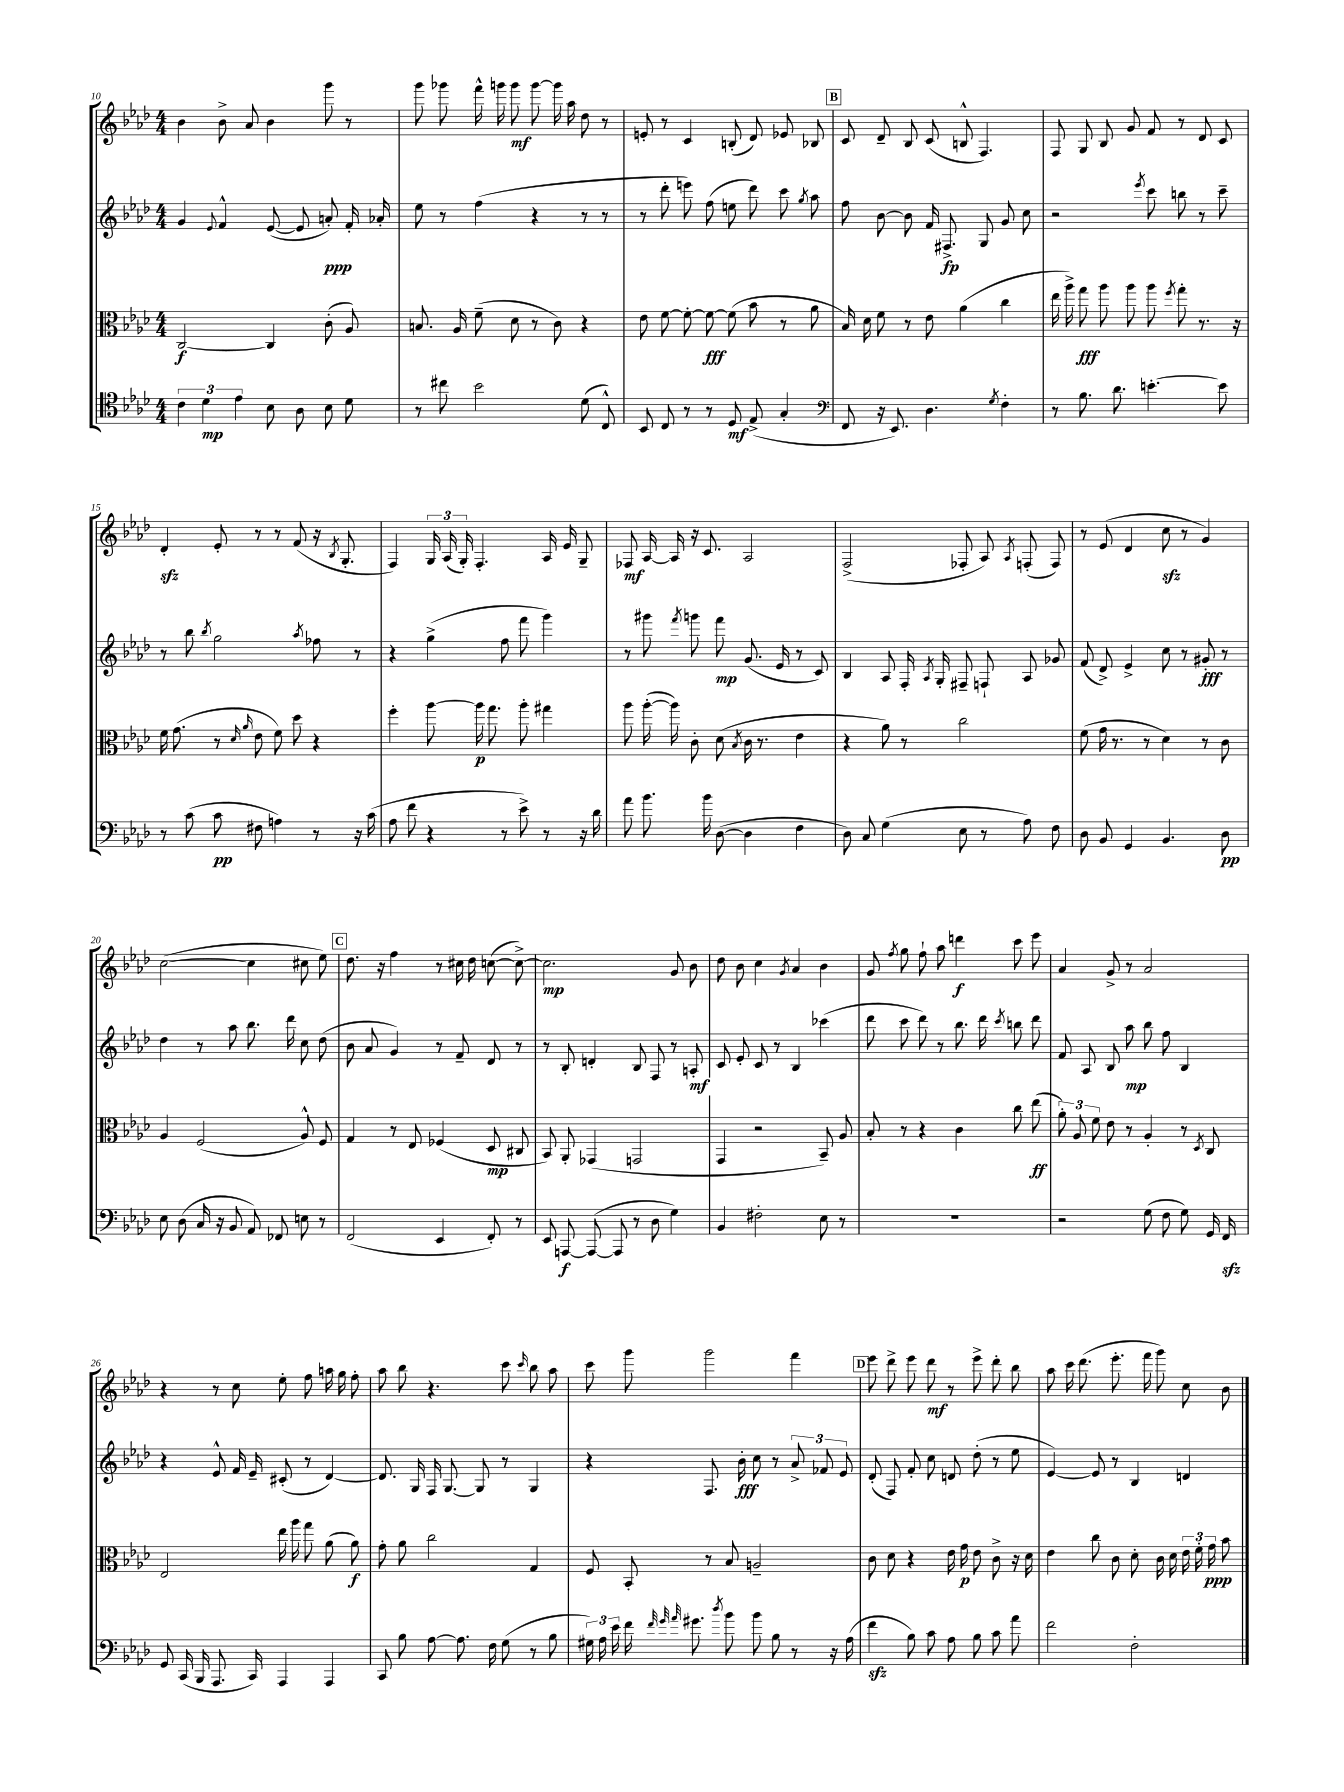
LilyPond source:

<<
\new StaffGroup <<
\new Staff = "s0" {
    \clef treble \key aes \major \numericTimeSignature \time 4/4
    \autoBeamOff bes'4 bes'8-> aes'8 bes'4 g'''8 r8 |
    g'''8 ges'''8 f'''16-^ g'''16 g'''8\mf g'''8~ g'''16 aes''16 des''8 r8 |
    e'8-. r8 c'4 b8-.( des'8) ees'8 bes8 |
    \mark \markup { \box "B" } c'8 des'8-- bes8 c'8( b8-^ f4.) |
    f8 g8 bes8 g'8 f'8 r8 des'8 c'8 |
    des'4-.\sfz ees'8-. r8 r8 f'8( r16 \acciaccatura { bes8 } g8.-. |
    f4) \tuplet 3/2 { g16 aes16( g16-.) } f4.-. aes16 ees'16 g8-- |
    fes8\mf aes16~ aes16 r16 c'8. aes2 |
    f2->( fes8-. aes8) \acciaccatura { aes8 } f8-.( f8) |
    r8 ees'8( des'4 c''8\sfz r8 g'4) |
    c''2~( c''4 cis''8 ees''8) |
    \mark \markup { \box "C" } des''8. r16 f''4 r8 cis''16 des''16 c''8~( c''8~->) |
    c''2.\mp g'8 bes'8 |
    des''8 bes'8 c''4 \acciaccatura { g'8 } aes'4 bes'4 |
    g'8 \acciaccatura { f''8 } g''8 f''8-! aes''8 d'''4\f c'''8 ees'''8 |
    aes'4 g'8-> r8 aes'2 |
    r4 r8 c''8 ees''8-. f''8 a''16 g''16 f''8-. |
    aes''8 bes''8 r4. c'''8 \grace { c'''16 } bes''8 aes''8 |
    c'''8 g'''8 g'''2 f'''4 |
    \mark \markup { \box "D" } ees'''8 des'''8-> ees'''8 des'''8\mf r8 ees'''8-> des'''8-. bes''8 |
    aes''8 c'''16 des'''8.( ees'''8.-. f'''16 g'''8) c''8 bes'8 \bar "|." |
}
\new Staff = "s1" {
    \clef treble \key aes \major \numericTimeSignature \time 4/4
    \autoBeamOff g'4 \appoggiatura { ees'8 } f'4-^ ees'8~( ees'8 a'8-.\ppp) f'16-. aes'16-. |
    ees''8 r8 f''4( r4 r8 r8 |
    r8 des'''8-. e'''8) f''8( e''8 des'''8) c'''8 \acciaccatura { g''8 } aes''8 |
    \mark \markup { \box "B" } f''8 bes'8~ bes'8 f'16 fis8.->\fp g8 g'8 c''8 |
    r2 \acciaccatura { ees'''8 } c'''8 b''8 r8 c'''8-- |
    r8 bes''8 \acciaccatura { bes''8 } g''2 \acciaccatura { aes''8 } fes''8 r8 |
    r4 g''4->( f''8 f'''8 g'''4) |
    r8 gis'''8 \acciaccatura { f'''8 } g'''8 f'''8\mp g'8.( ees'16 r8 c'8) |
    bes4 aes8 f16-. \acciaccatura { aes8 } g16-. fis8-- f8-! aes8 ges'8 |
    f'8( des'8->) ees'4-> c''8 r8 gis'8-.\fff r8 |
    des''4 r8 aes''8 bes''8. des'''16 c''8 des''8( |
    \mark \markup { \box "C" } bes'8 aes'8 g'4) r8 f'8-- des'8 r8 |
    r8 bes8-. d'4-. bes8 f8 r8 a8-.\mf |
    c'8 ees'8-. c'8 r8 bes4 ces'''4( |
    des'''8 c'''8 des'''8) r8 bes''8. des'''16 \acciaccatura { c'''8 } b''8 des'''8 |
    f'8 aes8 bes8 aes''8\mp bes''8 f''8 bes4 |
    r4 ees'8-^ f'16 ees'16-- cis'8-.( r8 des'4~) |
    des'8. g16 f16 g8.~ g8 r8 g4 |
    r4 f8. bes'16-.\fff c''8 r8 \tuplet 3/2 { aes'8-> fes'8 ees'8 } |
    \mark \markup { \box "D" } des'8-.( f8) f'8-. c''8 d'8 des''8-.( r8 ees''8 |
    ees'4~) ees'8 r8 bes4 d'4 \bar "|." |
}
\new Staff = "s2" {
    \clef alto \key aes \major \numericTimeSignature \time 4/4
    \autoBeamOff c2~\f c4 c'8-.( aes8) |
    b8. aes16 f'8--( des'8 r8 c'8) r4 |
    ees'8 f'8~ f'8~-. f'8~\fff f'8( bes'8 r8 aes'8 |
    \mark \markup { \box "B" } bes16) des'16 f'8 r8 ees'8 aes'4( c''4 |
    ees''16 aes''16->) g''8\fff aes''8 aes''8 aes''8 \acciaccatura { f''8 } g''8-. r8. r16 |
    f'16 g'8.( r8 \grace { des'16 aes'16 } ees'8 f'8) des''8 r4 |
    f''4-. aes''8~ aes''16\p g''8. aes''8-. gis''4 |
    aes''8 aes''16~-.( aes''16) c'8-. des'8( \acciaccatura { bes8 } c'16 r8. ees'4 |
    r4 aes'8) r8 c''2 |
    f'8( g'16 r8. r8 des'4) r8 c'8 |
    aes4 f2( aes8-^) f8 |
    \mark \markup { \box "C" } g4 r8 ees8 fes4( des8\mp cis8 |
    bes,8) aes,8-. ges,4( g,2 |
    g,4 r2 bes,8--) aes8 |
    bes8-. r8 r4 c'4 c''8 ees''8\ff( |
    \tuplet 3/2 { aes'8-.) aes8 f'8 } ees'8 r8 aes4-. r8 \acciaccatura { des8 } c8 |
    ees2 ees''16 aes''16 g''8 aes'8( aes'8\f) |
    g'8-. aes'8 c''2 g4 |
    f8 bes,8-. r8 bes8 a2-- |
    \mark \markup { \box "D" } c'8 des'8 r4 ees'16 g'16\p ees'8 c'8-> r16 des'16 |
    ees'4 c''8 c'8 des'8-. c'16 des'16 \tuplet 3/2 { ees'16 f'16-. g'16\ppp } bes'8 \bar "|." |
}
\new Staff = "s3" {
    \clef tenor \key aes \major \numericTimeSignature \time 4/4
    \autoBeamOff \tuplet 3/2 { c'4 des'4\mp ees'4 } bes8 aes8 bes8 des'8 |
    r8 cis''8 bes'2 des'8( c8-^) |
    bes,8 c8 r8 r8 des8\mf ees8->( g4-. |
    \mark \markup { \box "B" } \clef bass f,8 r16 ees,8.) des4. \acciaccatura { g8 } f4-. |
    r8 bes8. des'8. e'4.~-. e'8 |
    r8 c'8( c'8\pp fis8 a4) r8 r16 c'16( |
    aes8 f'8 r4 r8 ees'8->) r8 r16 des'16 |
    aes'8 bes'8. bes'16 des8~( des4 f4 |
    des8) c8 g4( ees8 r8 aes8) f8 |
    des8 bes,8 g,4 bes,4. des8\pp |
    ees8 des8( c16 r16 bes,8 aes,8) fes,8 e8 r8 |
    \mark \markup { \box "C" } f,2( ees,4 f,8-.) r8 |
    ees,8 a,,8~\f a,,8~( a,,8 r8 des8 g4) |
    bes,4 fis2-. ees8 r8 |
    R1 |
    r2 g8( f8 g8) g,16 f,16\sfz |
    g,8 c,16( bes,,16 aes,,8. c,16) aes,,4 aes,,4 |
    c,8 bes8 aes8~ aes8. f16 g8( r8 bes8 |
    \tuplet 3/2 { gis16) aes16 ees'16 } f'16 \grace { f'32 g'32 aes'32 } gis'8. \acciaccatura { des''8 } bes'8 bes'8 bes8 r8 r16 aes16( |
    \mark \markup { \box "D" } f'4\sfz bes8) c'8 aes8 bes8 c'8 aes'8 |
    f'2 f2-. \bar "|." |
}
>>
>>
\layout { \context { \Score currentBarNumber = #10 } }
